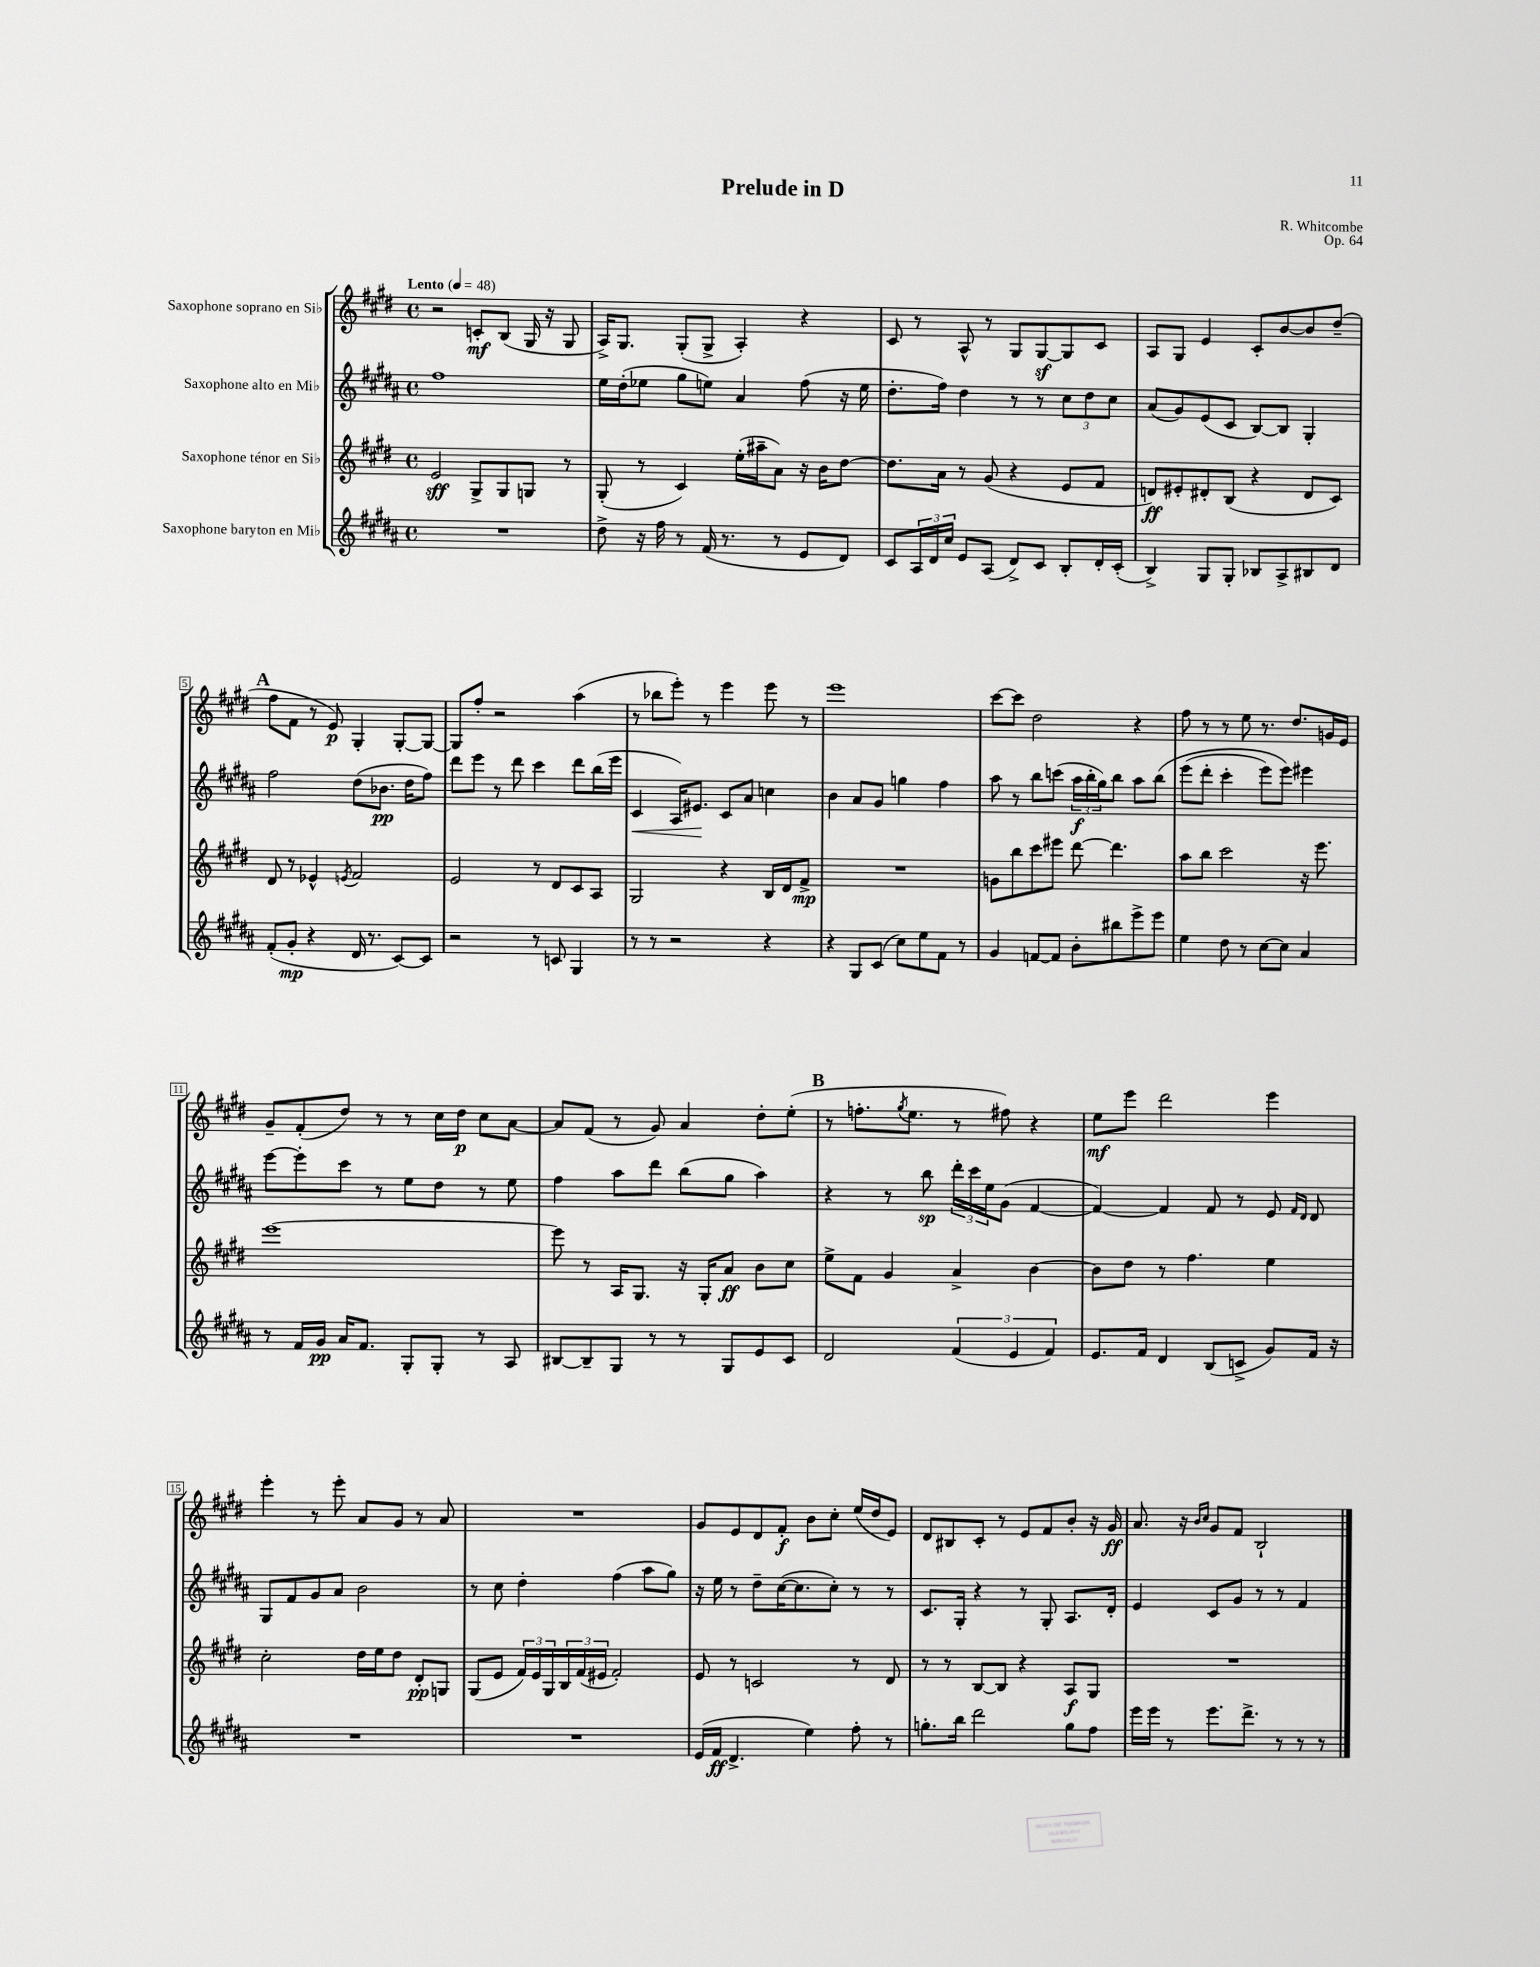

**kern	**kern	**kern	**kern
*staff4	*staff3	*staff2	*staff1
*clefG2	*clefG2	*clefG2	*clefG2
*k[f#c#g#d#a#]	*k[f#c#g#d#]	*k[f#c#g#d#a#]	*k[f#c#g#d#]
*M4/4	*M4/4	*M4/4	*M4/4
*met(c)	*met(c)	*met(c)	*met(c)
*MM48	*MM48	*MM48	*MM48
1r	2e	1ff#	2r
.	8G#^	.	8c'
.	8G#	.	(8B
.	8G	.	16G#
.	.	.	16r
.	8r	.	8G#
=	=	=	=
8dd#^	(8G#'	16ee	16A^)
.	.	(16dd#'	8.G#
16r	8r	8ee-	.
16ff#	.	.	.
8r	4c#)	8gg#	(8G#'
(16f#	.	8ee)	8G#^
8.r	.	.	.
.	(16ee'	4a#	4A')
.	16aa#~	.	.
8r	8a)	.	.
8e	16r	(8ff#	4r
.	16b	.	.
8d#)	[8dd#	16r	.
.	.	16ee	.
=	=	=	=
8c#	8.dd#]	8.dd#'	8c#
24A#	.	.	8r
24d#	.	.	.
.	16a	16ff#)	.
24cc#	.	.	.
8e	8r	4dd#	8A^^
(8A#	(8g#	.	8r
8d#^)	4r	8r	8G#
8c#	.	8r	[8G#
8B'	8e	12cc#	8G#]
.	.	12dd#	.
16d#'	8f#	.	8c#
.	.	12cc#	.
(16c#'	.	.	.
=	=	=	=
4B^)	8d)	(8a#	8A
.	8e#'	8g#)	8G#
8G#	8d#'	(8e	4e
8G#'	(8B	8c#	.
8B-	4r	[8B)	8c#'
8A#^	.	8B]	[8b
8B#	8d#	4G#'	8b]
8d#	8c#)	.	(8dd#~
=	=	=	=
(8f#'	8d#	2ff#	8ff#
8g#'	8r	.	8f#
4r	4e-^^	.	8r
.	.	.	8e)
.	8qe	.	.
16d#	2f#	(8dd#	4G#'
8.r	.	.	.
.	.	8.b-	.
[8c#)	.	.	[8G#'
.	.	16dd#	.
8c#]	.	8ff#)	8G#_
=	=	=	=
2r	2e	8ddd#	8G#]
.	.	8eee	8ff#'
.	.	8r	2r
.	.	8ddd#	.
8r	8r	4ccc#	.
8c	8d#	.	.
4G#	8c#	8ddd#	(4aa
.	8A	(16bb	.
.	.	16eee	.
=	=	=	=
8r	2G#	4c#	8r
8r	.	.	8bb-
2r	.	16A#)	8eee')
.	.	8.e#	.
.	.	.	8r
.	4r	8c#	4eee
.	.	8a#	.
4r	16B	4cc	8eee
.	16d#	.	.
.	8f#^	.	8r
=	=	=	=
4r	1r	4b	1eee
8G#	.	8a#	.
(8c#	.	8g#	.
8cc#)	.	4gg	.
8ee	.	.	.
8f#	.	4ff#	.
8r	.	.	.
=	=	=	=
4g#	8g	8aa#	[8ccc#
.	8bb	8r	8ccc#]
[8f	8ccc#	8bb	2dd#
8f]	8eee#	(8ccc	.
8b'	[8ddd#	24aa#	.
.	.	24bb'	.
.	.	24gg#)	.
8bb#	4.ddd#]	8bb	.
8eee^	.	8aa#	4r
8eee	.	&(8bb	.
=	=	=	=
4ee	8aa	(8eee	8ff#
.	8bb	8ddd#'	8r
8dd#	2ccc#	4ccc#'	8r
8r	.	.	8ee
[8cc#	.	8eee)	8.r
8cc#]	.	8eee&)	.
.	.	.	8.dd#
4a#	16r	4eee#	.
.	8.eee	.	.
.	.	.	16g
.	.	.	16e
=	=	=	=
8r	[1eee	[8eee	8g#~
16f#	.	8eee']	(8f#'
16g#	.	.	.
16a#	.	8ccc#	8dd#)
8.f#	.	.	.
.	.	8r	8r
8G#'	.	8ee	8r
8G#'	.	8dd#	16cc#
.	.	.	16dd#
8r	.	8r	8cc#
8A#	.	8ee	[8a
=	=	=	=
[8B#	8eee]	4ff#	8a]
8B#~]	8r	.	(8f#
8G#	16A	8aa#	8r
.	8.G#	.	.
8r	.	8ddd#	8g#)
8r	16r	(8bb	4a
.	16G#'	.	.
8G#	8a	8gg#	.
8e	8b	4aa#)	8dd#'
8c#	8cc#	.	(8ee'
=	=	=	=
2d#	8ee^	4r	8r
.	8f#	.	8.ff'
.	4g#	8r	.
.	.	.	8qgg#
.	.	.	8.ee
.	.	8bb	.
(6f#	4a^	24ddd#'	8r
.	.	24ccc#	.
.	.	24ee	.
.	.	(8g#	8ff#)
6e	.	.	.
.	[4b	[4f#	4r
6f#)	.	.	.
=	=	=	=
8.e	8b]	4f#_)	8ee
.	8dd#	.	8eee
16f#	.	.	.
4d#	8r	4f#]	2ddd#
.	4.ff#	.	.
(8B	.	8f#	.
8c^	.	8r	.
8g#)	4ee	8e	4eee
.	.	16qqf#	.
.	.	16qqd#	.
16f#	.	8d#	.
16r	.	.	.
=	=	=	=
1r	2cc#'	8G#	4eee'
.	.	8f#	.
.	.	8g#	8r
.	.	8a#	8eee'
.	16dd#	2b	8a
.	16ee	.	.
.	8dd#	.	8g#
.	8d#'	.	8r
.	8G	.	8a
=	=	=	=
1r	(8G#	8r	1r
.	8e	8cc#	.
.	24f#)	4dd#'	.
.	24e	.	.
.	24G#	.	.
.	24B	.	.
.	(24f#	.	.
.	24e#	.	.
.	2f#')	(4ff#	.
.	.	8aa#	.
.	.	8gg#)	.
=	=	=	=
(16e	8e	16r	8g#
16f#	.	16ee	.
4.d#^	8r	8r	8e
.	2c	8dd#~	8d#
.	.	([16cc#	8f#'
.	.	8.cc#]	.
4ee)	.	.	8b
.	.	8cc#')	8cc#'
8ff#'	8r	8r	(16ee
.	.	.	16dd#
8r	8d#	8r	8e)
=	=	=	=
8.gg'	8r	8.c#	8d#
.	8r	.	8B#
16bb	.	16G#'	.
2ddd#	[8B	4r	8c#'
.	8B]	.	8r
.	4r	8r	8e
.	.	8G#'	8f#
8gg	8A	8.A#	8b'
8ff#	8G#	.	16r
.	.	16d#'	16g#
=	=	=	=
16eee	1r	4e	8.a
16eee	.	.	.
8r	.	.	.
.	.	.	16r
.	.	.	16qqb
.	.	.	16qqcc#
8.eee	.	8c#	8g#
.	.	8g#	8f#
8.ddd#^	.	.	.
.	.	8r	2B`
8r	.	8r	.
8r	.	4f#	.
8r	.	.	.
==	==	==	==
*-	*-	*-	*-
